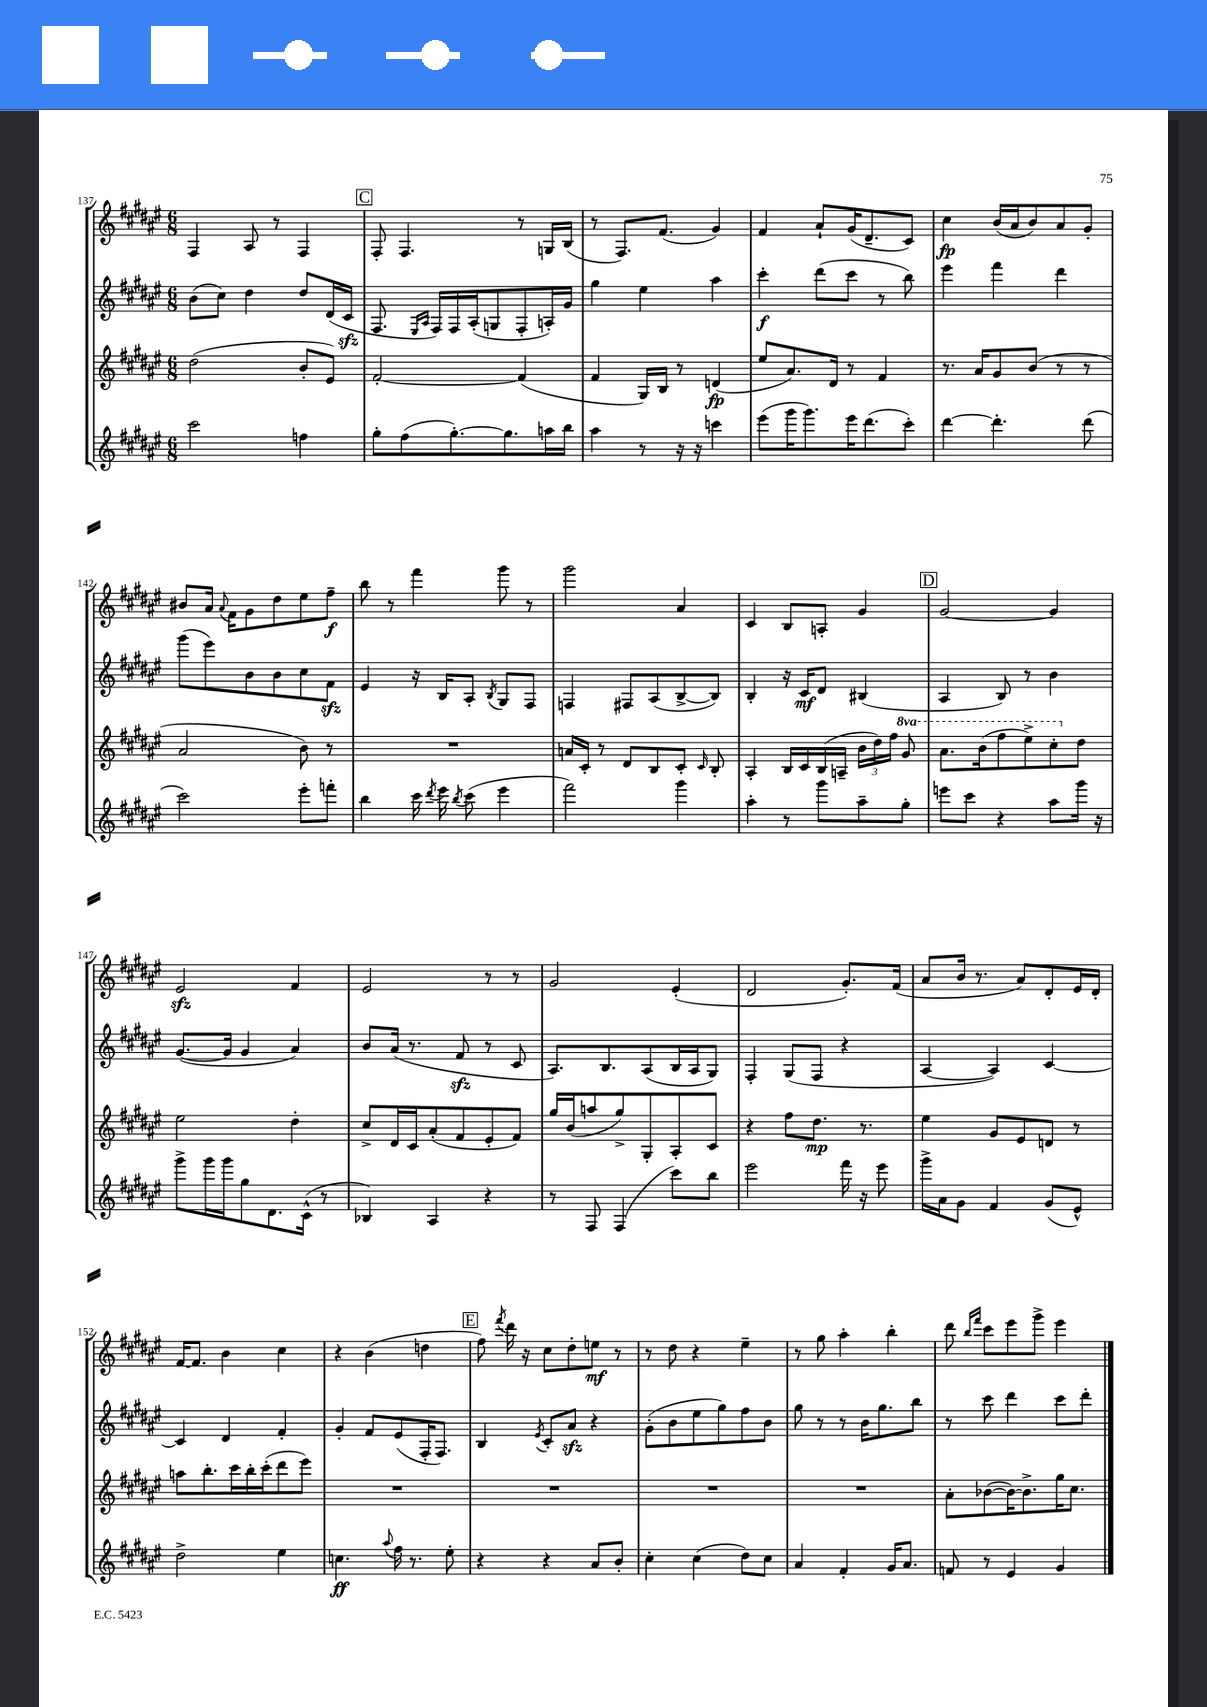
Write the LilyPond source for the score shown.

<<
\new StaffGroup <<
\new Staff = "s0" {
    \clef treble \key fis \major \numericTimeSignature \time 6/8
    \autoBeamOff fis4 ais8 r8 fis4 |
    \mark \markup { \box "C" } fis8-. fis4. r8 g16[ b16]( |
    r8 fis8.[) fis'8.]( gis'4) |
    fis'4 ais'8[-! gis'16( dis'8.-- cis'8]) |
    cis''4\fp b'16[( ais'16 b'8) ais'8 gis'8]-. |
    bis'8[ ais'16] \appoggiatura { ais'8 } fis'16[ gis'8 dis''8 eis''8 fis''8]--\f |
    b''8 r8 fis'''4 gis'''8 r8 |
    gis'''2 ais'4 |
    cis'4 b8[ a8]-. gis'4 |
    \mark \markup { \box "D" } gis'2~ gis'4 |
    eis'2\sfz fis'4 |
    eis'2 r8 r8 |
    gis'2 eis'4-.( |
    dis'2 gis'8.[-.) fis'16]( |
    ais'8[ b'16] r8. ais'8[) dis'8-. eis'16 dis'16]-. |
    fis'16[~ fis'8.] b'4 cis''4 |
    r4 b'4( d''4 |
    \mark \markup { \box "E" } fis''8) \acciaccatura { fis'''8 } dis'''16 r16 cis''8[ dis''8-. e''8]\mf r8 |
    r8 dis''8 r4 eis''4-- |
    r8 gis''8 ais''4-. b''4-. |
    dis'''8 \grace { b''16[ fis'''16] } cis'''8[ eis'''8 gis'''8]-> eis'''4 \bar "|." |
}
\new Staff = "s1" {
    \clef treble \key fis \major \numericTimeSignature \time 6/8
    \autoBeamOff b'8[( cis''8]) dis''4 dis''8[ dis'16( cis'16]\sfz |
    \mark \markup { \box "C" } fis8. \grace { eis16[ ais16] } fis16[) fis16 ais16-.( g8 fis8-. a16-.) gis'16] |
    gis''4 eis''4 ais''4 |
    cis'''4-.\f dis'''8[( cis'''8] r8 b''8) |
    eis'''4 fis'''4 dis'''4 |
    gis'''8[( eis'''8) b'8 b'8 cis''8 fis'8]\sfz |
    eis'4 r16 b16[ ais8]-. \acciaccatura { b8 } gis8[ fis8] |
    f4 fis8[ ais8( b8~-> b8]) |
    b4-. r16 cis'16[\mf dis'8] bis4( |
    \mark \markup { \box "D" } ais4 b8) r8 b'4 |
    gis'8.[~( gis'16] gis'4 ais'4) |
    b'8[ ais'16]( r8. fis'8\sfz r8 cis'8 |
    ais8.[) b8. ais8( b16 ais16 gis8]) |
    fis4-. gis8[( fis8] r4 |
    ais4~ ais4) cis'4~ |
    cis'4 dis'4 fis'4-. |
    gis'4-. fis'8[ eis'8( fis16-. fis8.]) |
    \mark \markup { \box "E" } b4 \acciaccatura { eis'8 } cis'8[-. ais'8]\sfz r4 |
    gis'8[-.( b'8 eis''8 gis''8) fis''8 b'8] |
    gis''8 r8 r8 b'16[ gis''8. b''8] |
    r8 cis'''8 dis'''4 cis'''8[ dis'''8]-. \bar "|." |
}
\new Staff = "s2" {
    \clef treble \key fis \major \numericTimeSignature \time 6/8 \set Staff.ottavationMarkups = #ottavation-simple-ordinals
    \autoBeamOff dis''2( b'8[-. eis'8]) |
    \mark \markup { \box "C" } fis'2~-. fis'4( |
    fis'4 gis16[) b16] r8 d'4\fp( |
    eis''8[ ais'8.) dis'16] r8 fis'4 |
    r8. ais'16[ gis'8 b'8]( r8 r8 |
    ais'2 b'8) r8 |
    R2. |
    a'16[ cis'16]-. r8 dis'8[ b8 cis'8]-. \grace { cis'16 } b8-. |
    ais4-. b16[ cis'16 b16( a16]-- \tuplet 3/2 { b'16[ dis''16) fis''16] } \ottava #1 gis''8 |
    \mark \markup { \box "D" } ais''8.[ b''16( fis'''8 eis'''8->) cis'''8-. \ottava #0 dis''8] |
    eis''2 dis''4-. |
    cis''8[-> dis'16 cis'16 ais'8-.( fis'8 eis'8-. fis'8]) |
    gis''16[ b'16( a''8 gis''8->) gis8-. ais8-. cis'8] |
    r4 fis''8[ dis''8.]\mp r8. |
    eis''4 gis'8[ eis'8 d'8] r8 |
    a''8[ b''8.-. cis'''16 b''16-. cis'''16-.( dis'''8 eis'''8]) |
    R2. |
    \mark \markup { \box "E" } R2. |
    R2. |
    R2. |
    ais'8[-. bes'8~( bes'16~) bes'8.-> gis''16 cis''8.] \bar "|." |
}
\new Staff = "s3" {
    \clef treble \key fis \major \numericTimeSignature \time 6/8
    \autoBeamOff cis'''2 f''4 |
    \mark \markup { \box "C" } gis''8[-. fis''8( gis''8.~-.) gis''8. a''16 b''16] |
    ais''4 r8 r16 r16 c'''4 |
    eis'''8[( gis'''16 gis'''8.) eis'''16 dis'''8.( cis'''8]-.) |
    dis'''4~ dis'''4.-. dis'''8( |
    cis'''2) eis'''8[-. f'''8]-. |
    b''4 cis'''16 \acciaccatura { dis'''8 } eis'''16 \acciaccatura { b''8 } cis'''8( eis'''4 |
    fis'''2) gis'''4 |
    ais''4-. r8 gis'''8[ ais''8-- gis''8]-. |
    \mark \markup { \box "D" } e'''8[ cis'''8] r4 ais''8[ gis'''16] r16 |
    gis'''8[-> gis'''16 gis'''16 gis''8 dis'8. cis'16]-^( r8 |
    bes4) ais4 r4 |
    r8 fis8 fis4( cis'''8[) b''8] |
    eis'''2 fis'''16 r16 eis'''8 |
    gis'''16[-> ais'16 gis'8] fis'4 gis'8[( eis'8]-^) |
    dis''2-> eis''4 |
    c''4.\ff \appoggiatura { ais''8 } fis''16 r8. eis''8-. |
    \mark \markup { \box "E" } r4 r4 ais'8[ b'8]-. |
    cis''4-. cis''4( dis''8[) cis''8] |
    ais'4 fis'4-. gis'16[ ais'8.] |
    f'8 r8 eis'4 gis'4 \bar "|." |
}
>>
>>
\layout { \context { \Score currentBarNumber = #137 } }
